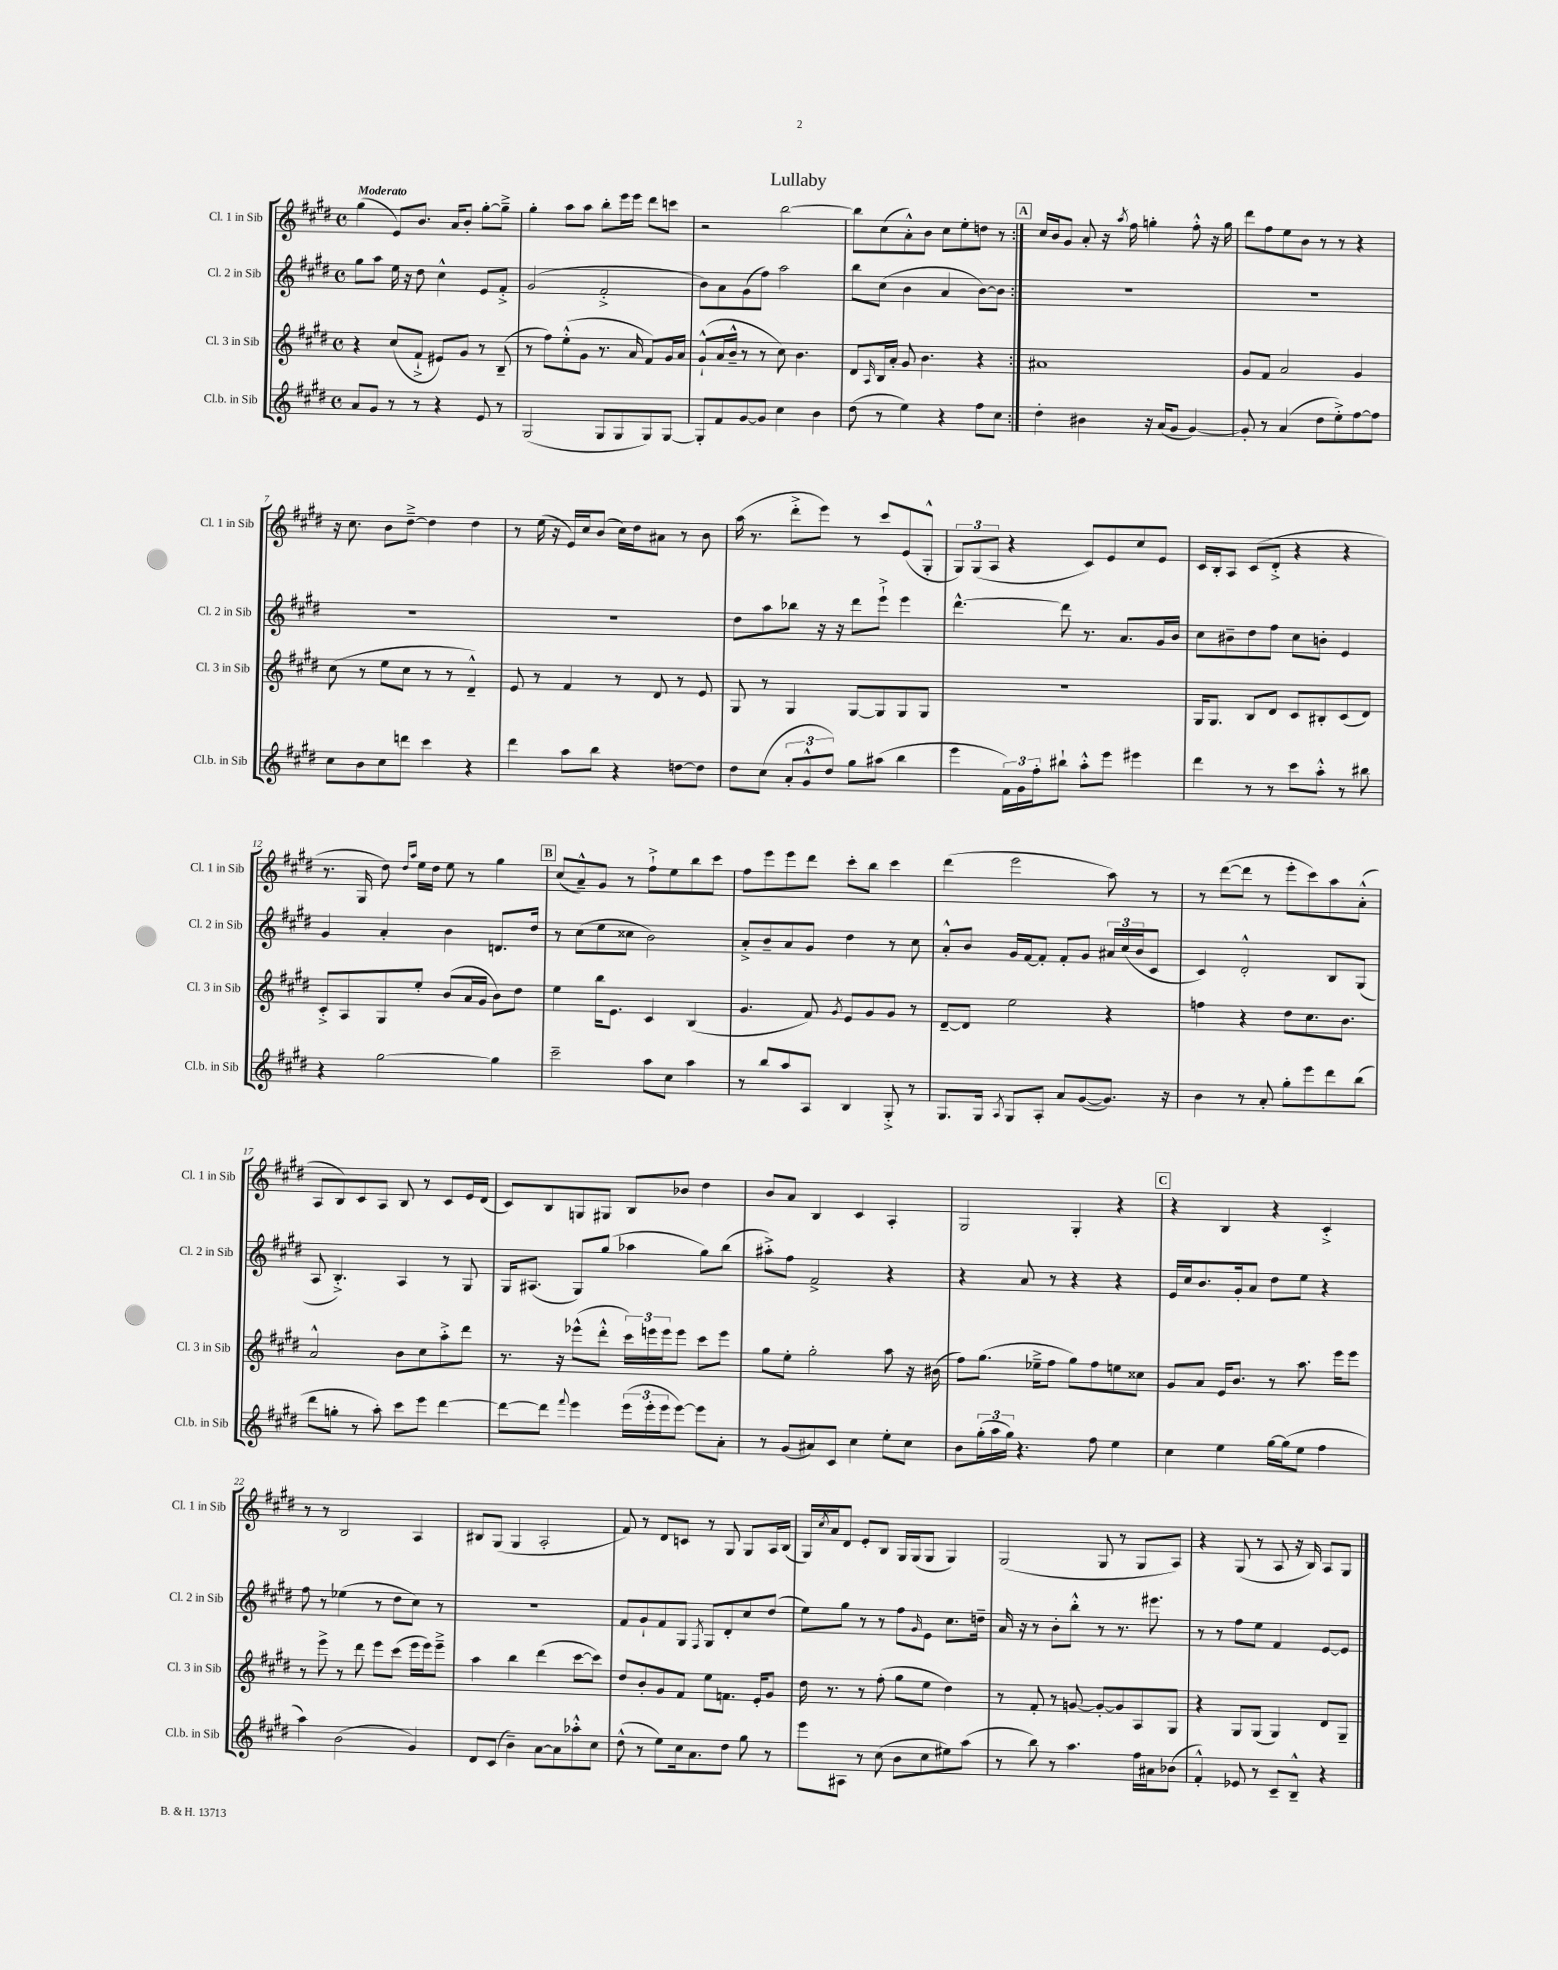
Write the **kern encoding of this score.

**kern	**kern	**kern	**kern
*part4	*part3	*part2	*part1
*staff4	*staff3	*staff2	*staff1
*I"Cl.b. in Sib	*I"Cl. 3 in Sib	*I"Cl. 2 in Sib	*I"Cl. 1 in Sib
*I'Cl.b. in Sib	*I'Cl. 3 in Sib	*I'Cl. 2 in Sib	*I'Cl. 1 in Sib
*clefG2	*clefG2	*clefG2	*clefG2
*k[f#c#g#d#]	*k[f#c#g#d#]	*k[f#c#g#d#]	*k[f#c#g#d#]
*M4/4	*M4/4	*M4/4	*M4/4
*met(c)	*met(c)	*met(c)	*met(c)
=1	=1	=1	=1
!	!	!	!LO:TX:a:B:t=Moderato
8a/L	4r	8gg#\L	(4gg#\
8g#/J	.	8aa\J	.
8r	(8cc#/L	16ee\	8e/L)
.	.	16r	.
8r	8f#`^/J	8dd#\	8.b/J
4r	8e#X/L)	4cc#^^\	.
.	.	.	16a/KL
.	8g#/J	.	8b'/J
8e/	8r	8e/L	[8gg#'\L
8r	(8B~/	8f#'^/J	8gg#~^\J]
=2	=2	=2	=2
(2G#/	8r	(2g#/	4gg#'\
.	8ff#\L)	.	.
.	(8ee'^^\	.	8aa\L
.	8g#\J	.	8aa\J
8G#/L	8.r	2f#'^/	8bb'\L
8G#/	.	.	16eee\L
.	16a/	.	16eee\JJ
8G#/)	8f#/L)	.	8ddd#\L
[8G#/J	16g#/L	.	8cccn\J
.	16a/JJ	.	.
=3	=3	=3	=3
8G#'/L]	(8g#`^^/L	8b\L)	2r
8f#/	16a/L	8a\	.
.	16b~^^/JJ	.	.
[8g#/	8r	(8g#\	.
8g#/J]	8r	8ff#\J)	.
4cc#\	8cc#\)	2aa\	[2bb\
.	4.b\	.	.
4b\	.	.	.
=4	=4	=4	=4
(8dd#\	8d#/L	8bb\L	8bb\L]
.	16qqA/	.	.
8r	16B/L	(8cc#\J	(8cc#\
.	16a'/JJ	.	.
4ee\)	8g#/	4b\	8a'^^\)
.	4.b\	.	8b\J
4r	.	4a/	8cc#\L
.	.	.	8ee'\
8ff#\L	4r	[8b\L)	8ddn\J
8cc#\J	.	8b\J]	8r
!!LO:REH:place=s1:t=A
=5:|!	=5:|!	=5:|!	=5:|!
4dd#'\	1a#X	1r	16cc#/LL
.	.	.	16b/J
.	.	.	8g#/J
4b#X\	.	.	8a'/
.	.	.	16r
.	.	.	8qaa/
.	.	.	16ff#\
16r	.	.	4ggn'\
(16a/KL	.	.	.
8g#/J	.	.	.
[4g#/)	.	.	8ff#'^^\
.	.	.	16r
.	.	.	16gg\
=6	=6	=6	=6
8g#'/]	8g#/L	1r	8ddd#\L
8r	8f#/J	.	8ff#\
(4a/	2a/	.	8ee\
.	.	.	8b\J
8dd#\L	.	.	8r
8ee'^\)	.	.	8r
[8ff#\	4g#/	.	4r
8ff#\J]	.	.	.
!!LO:LB:g=z
=7	=7	=7	=7
8cc#\L	(8cc#\	1r	16r
.	.	.	8.cc#\
8b\	8r	.	.
8cc#\	8ee\L	.	8b\L
8dddn\J	8cc#\J	.	[8dd#~^\J
4ccc#\	8r	.	4dd#\]
.	8r	.	.
4r	4d#~^^/)	.	4dd#\
=8	=8	=8	=8
4ddd#\	8e/	1r	8r
.	8r	.	(16ee\
.	.	.	16r
8aa\L	4f#/	.	16e/LL)
.	.	.	16cc#/J
8bb\J	.	.	(8b/J
4r	8r	.	16cc#\LL)
.	.	.	16dd#\J
.	8d#/	.	8a#X\J
[8ddn\L	8r	.	8r
8dd\J]	8e/	.	8b\
=9	=9	=9	=9
8dd#\L	8G#/	8dd#\L	(16aa\
.	.	.	8.r
(8cc#\J	8r	8aa\	.
12a'/L	4G#/	8bb-X\J	8ddd#'^\L
12g#^^/	.	.	.
.	.	16r	8eee\J)
12dd#/J)	.	.	.
.	.	16r	.
8gg#\L	[8G#/L	8ddd#\L	8r
(8aa#X\J	8G#/]	8eee`^\J	8ccc#/L
4bb\	8G#/	4eee\	(8e/
.	8G#/J	.	8G#'^^/J
=10	=10	=10	=10
4eee\	1r	[4.ddd#^^\	12G#/L)
.	.	.	(12G#/
.	.	.	12A/J
24f#\LL)	.	.	4r
24g#\	.	.	.
24ff#'\J	.	.	.
8bb#X`\J	.	8ddd#\]	.
8aa'^^\L	.	8.r	8c#/L)
8eee\J	.	.	8e/
.	.	8.a/L	.
4eee#X\	.	.	8cc#/
.	.	16g#/L	8e/J
.	.	16b/JJ	.
=11	=11	=11	=11
4ddd#\	16G#/KL	8cc#\L	16c#/LL
.	8.G#/J	.	16B'/J
.	.	8b#X~\	8A/J
8r	8B/L	8dd#\	(8c#/L
8r	8d#/J	8ff#\J	8d#'^/J
8ccc#\L	8c#/L	8cc#\L	4r
8aa'^^\J	8B#X'/	8bn'\J	.
8r	(8c#/	4e/	4r
8bb#X\	8d#/J)	.	.
!!LO:LB:g=z
=12	=12	=12	=12
4r	8c#'^/L	4g#/	8.r
.	8A/	.	.
.	.	.	16G#/
[2gg#\	8G#/	4a'/	8dd#\)
.	.	.	16qqdd#/LL
.	.	.	16qqaa/JJ
.	8ee'/J	.	16ee\LL
.	.	.	16dd#\JJ
.	(8b/L	4b\	8ee\
.	16a/L	.	8r
.	16g#/JJ	.	.
4gg#\]	8b\L)	8.dn/L	4gg#\
.	8dd#\J	.	.
.	.	16dd#/Jk	.
!!LO:REH:place=s1:t=B
=13	=13	=13	=13
2ccc#~\	4ee\	8r	(8cc#/L
.	.	(8cc#\L	8a~^^/)
.	16bb\KL	8ee\	8g#/J
.	8.e\J	.	.
.	.	8cc##X\J	8r
8aa\L	4c#/	2b\)	8ff#`^\L
8cc#\J	.	.	8ee\
4aa\	(4B/	.	8bb\
.	.	.	8ccc#\J
=14	=14	=14	=14
8r	4.g#/	8a'^/L	8ff#\L
8bb/L	.	8b~/	8eee\
8aa/	.	8a/	8eee\
8A/J	8f#/)	8g#/J	8ddd#\J
.	8qg#/	.	.
4B/	8e/L	4dd#\	8ccc#'\L
.	8g#/	.	8bb\J
8G#'^/	8g#/J	8r	4ccc#\
8r	8r	8cc#\	.
=15	=15	=15	=15
8.G#/L	[8d#~/L	8a'^^/L	(4ddd#\
.	8d#/J]	8b/J	.
16G#/Jk	.	.	.
8qA/	.	.	.
8G#/L	2ee\	16g#/LL	2eee\
.	.	[16f#/J	.
8A'/J	.	8f#'/J]	.
8a/L	.	8f#'/L	.
([8g#/	.	8g#/J	.
8.g#/J])	4r	24a#X/LL	8aa\)
.	.	(24cc#/	.
.	.	24b/J	.
.	.	8c#/J	8r
16r	.	.	.
=16	=16	=16	=16
4b\	4ffn\	4c#/)	8r
.	.	.	([8ddd#\L
8r	4r	2d#'^^/	8ddd#\J]
8a'/	.	.	8r
8gg#'\L	8dd#\L	.	8eee'\L
8eee\	8.cc#\	.	8ccc#\)
8ddd#\	.	8B/L	8aa\
.	8.b\J	.	.
(8bb\J	.	(8G#/J	(8a'^^\J
!!LO:LB:g=z
=17	=17	=17	=17
8ddd#\L	2a^^/	8A/	8A/L
8ggn'\J	.	4.B'^/)	8B/)
8r	.	.	8c#/
8aa'\)	.	.	8A/J
8ccc#\L	8b\L	4A/	8B/
8eee\J	8cc#\	.	8r
[4ddd#\	8aa'^\	8r	8c#/L
.	8ddd#\J	8G#/	16e/L
.	.	.	(16d#/JJ
=18	=18	=18	=18
8ddd#\L_	8.r	16G#/KL	8c#/L)
.	.	(8.A#X/J	.
8ddd#\J]	.	.	8B/
.	16r	.	.
8qqfff#/	.	.	.
4eee\	(8eee-X^^\L	8G#/L)	8Gn/
.	8ddd#'^^\J	(8gg#/J	8G#X/J
(24eee\LL	24ccc#\LL)	4aa-X\	8B/L
24eee'\	24eeen\	.	.
24eee\J	24eee\J	.	.
[8eee\J)	8eee\J	.	8b-X/J
8eee\L]	8ccc#\L	8gg#\L)	4dd#\
8a'\J	8eee\J	(8bb\J	.
=19	=19	=19	=19
8r	8gg#\L	8aa#X'^\L)	8b/L
(8g#/L	8ee'\J	8ff#\J	8a/J
8a#X/)	2gg#'\	2f#^/	4B/
8c#/J	.	.	.
4cc#\	.	.	4c#/
8ee'\L	8aa\	4r	4A'/
8cc#\J	16r	.	.
.	(16b#X\	.	.
=20	=20	=20	=20
8b\L	8ff#\L)	4r	2G#/
(24gg#'\L	(8.gg#\J	.	.
24aa\	.	.	.
24gg#\JJ)	.	.	.
4.r	.	8a/	.
.	16ee-X~^\KL	.	.
.	8ff#\J	8r	.
.	8gg#\L)	4r	4G#'/
8ff#\	8ff#\	.	.
4ee\	8een\	4r	4r
.	8cc##X\J	.	.
!!LO:REH:place=s1:t=C
=21	=21	=21	=21
4cc#\	8g#/L	16e/LL	4r
.	.	16cc#/J	.
.	8a/J	8.b/	.
4ee\	16e/KL	.	4B/
.	8.b/J	16g#'/k	.
.	.	8a/J	.
[16gg#\LL	8r	8dd#\L	4r
(16gg#\J]	.	.	.
8ee\J	8.aa\	8ee\J	.
4ff#\	.	4r	4c#'^/
.	16eee\KL	.	.
.	8eee\J	.	.
!!LO:LB:g=z
=22	=22	=22	=22
4aa\)	8r	8ff#\	8r
.	8eee^\	8r	8r
(2b\	8r	(4ee-X\	2B/
.	8ddd#\	.	.
.	8eee\L	8r	.
.	(8ccc#\J	8dd#\L	.
4g#/)	16eee\LL	8cc#\J)	4A/
.	16eee\J)	.	.
.	8eee~^\J	8r	.
=23	=23	=23	=23
8d#/L	4aa\	1r	8B#X/L
(8c#/J	.	.	(8G#/J
4b~\)	4bb\	.	4G#/
[8a\L	(4ddd#\	.	2A'/
8a\]	.	.	.
8aa-X'^^\	[8ccc#\L	.	.
8cc#\J	8ccc#\J])	.	.
=24	=24	=24	=24
(8dd#^^\	8dd#/L	8f#/L	8f#/)
8r	8b'/	8g#`/	8r
8ee\L)	8g#/	8f#/	8d#/L
16cc#\k	8f#/J	8G#/J	8cn/J
8.a\	.	.	.
.	.	8qF#/	.
.	8ee\L	8G#/L	8r
8dd#\J	8.fn\J	8d#'/	8G#/
8gg#\	.	8cc#/	8G#/L
.	16e'/KL	.	.
8r	8g#/J	(8dd#/J	16A/L
.	.	.	(16B/JJ
=25	=25	=25	=25
8eee\L	16dd#\	8ee\L)	16G#/LL)
.	.	.	8qcc#/
.	8.r	.	16a/J
8A#X\J	.	8gg#\J	8d#/J
8r	8r	8r	8e'/L
(8cc#\	(8ff#'\	8r	8B/J
8b\L	8gg#\L	8ff#\L	16G#/LL
.	.	.	(16G#/J
.	.	16qqg#/	.
8cc#\	8ee\J	8e\J	8G#/J
8ee#X\)	4dd#\)	8.cc#\L	4G#/)
(8aa\J	.	.	.
.	.	16ddn~\Jk	.
=26	=26	=26	=26
8r	8r	16a/	(2G#/
.	.	16r	.
8bb\)	8f#'/	8r	.
8r	8r	8b'\L	.
4.aa\	[8gn/	8bb'^^\J	.
.	8g'/L_	8r	8G#/
.	8g/]	8.r	8r
16ff#\LL	8A/	.	8G#/L
16a#X\J	.	8.eee#X\	.
(8b-X\J	8G#/J	.	8A/J)
=27	=27	=27	=27
4f#'^^/)	4r	8r	4r
.	.	8r	.
8e-X/	8G#/L	8ff#\L	(8G#/
8r	(8G#/J	8ee\J	8r
8c#~/L	4G#/)	4f#/	8A/
8B~^^/J	.	.	16r
.	.	.	16B/)
4r	8d#/L	[8e/L	8A/L
.	8G#~/J	8e/J]	8G#/J
==	==	==	==
*-	*-	*-	*-
